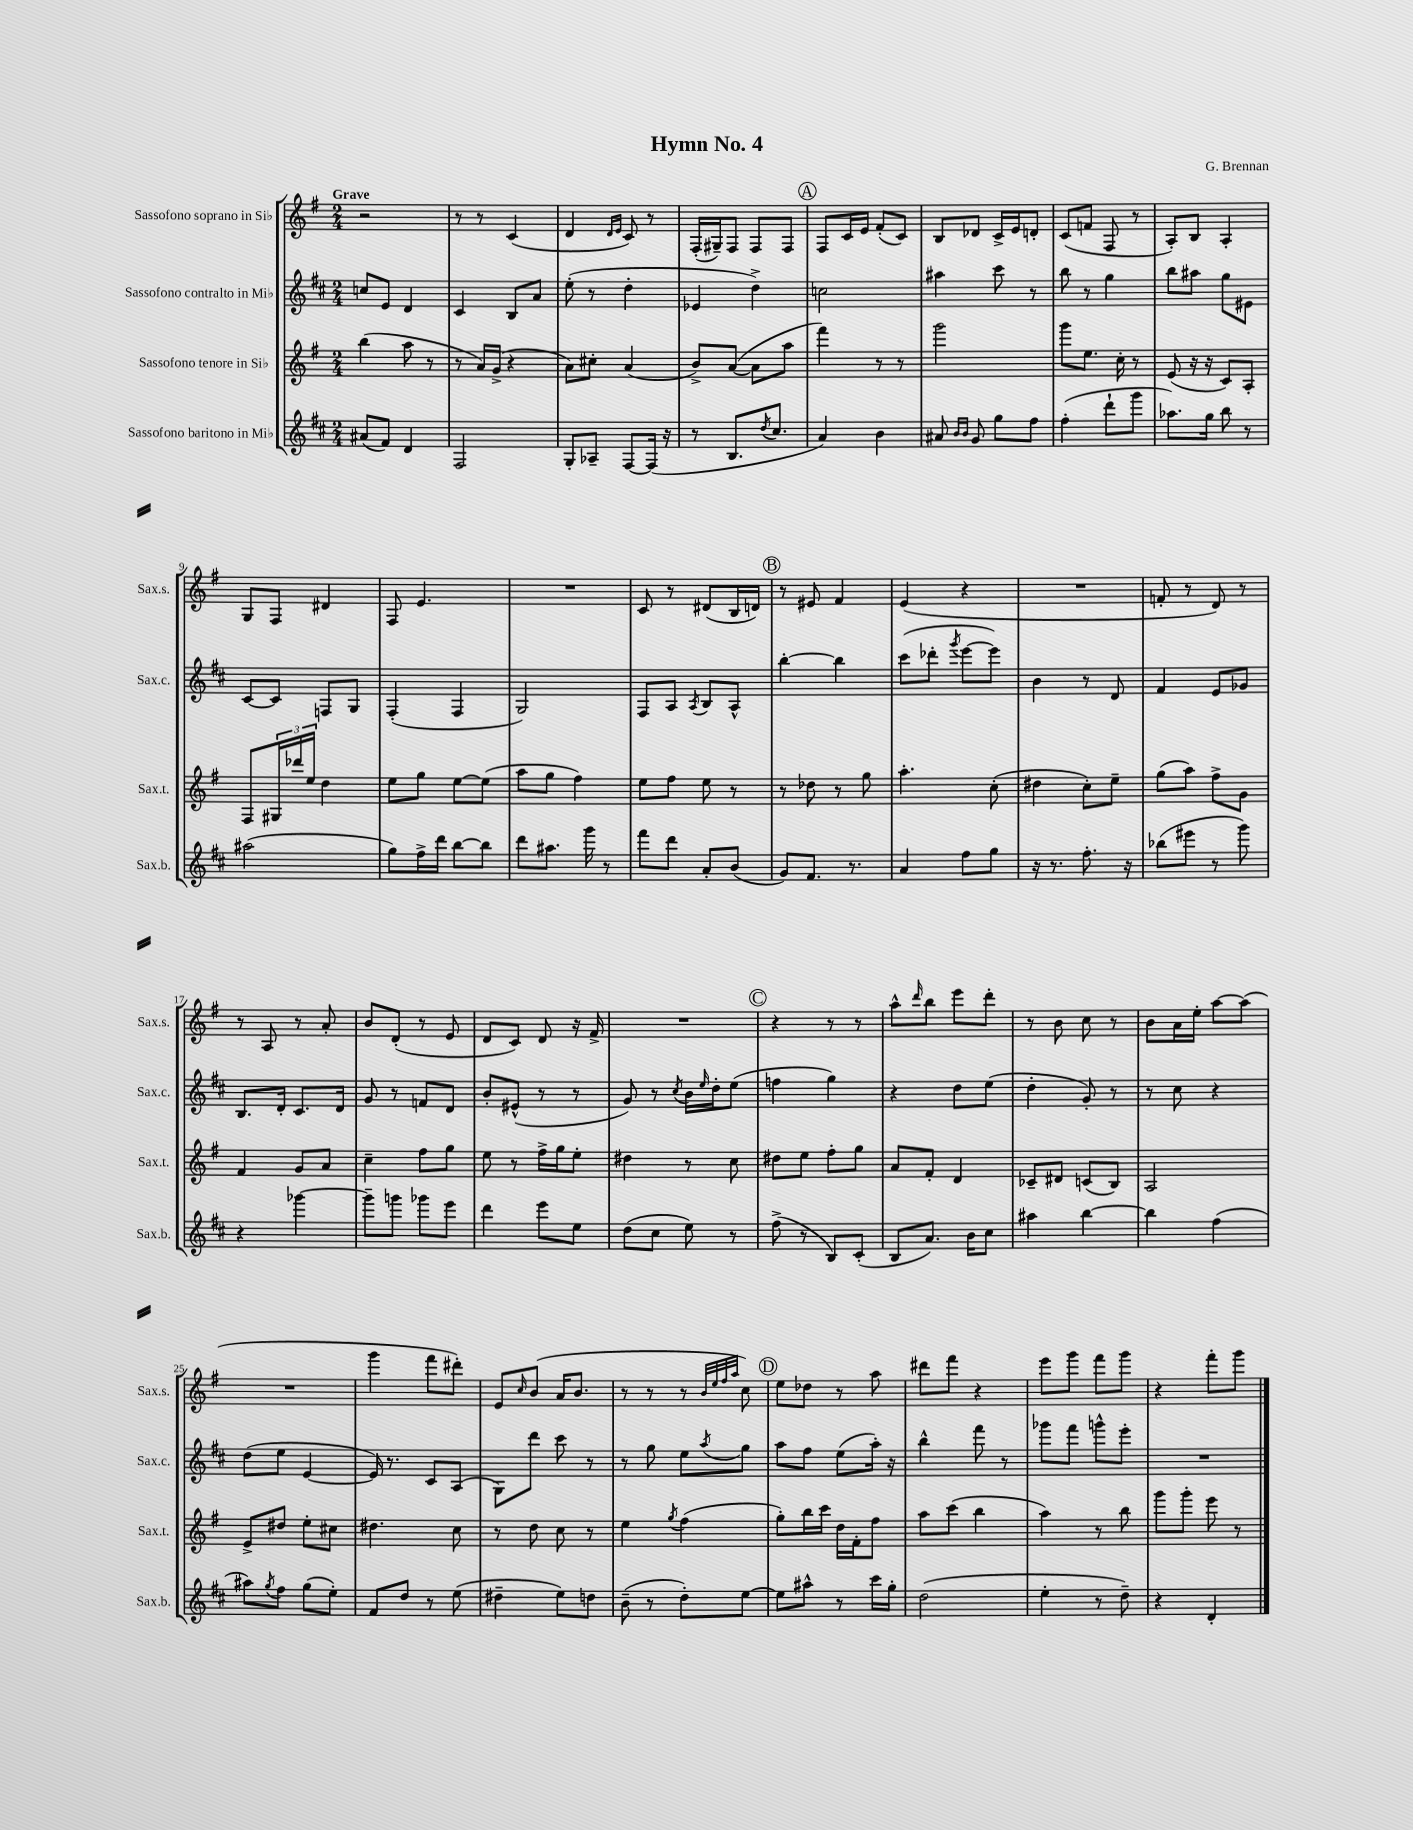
\header { title = "Hymn No. 4" composer = "G. Brennan" }
<<
\new StaffGroup <<
\new Staff = "s0" \with { instrumentName = "Sassofono soprano in Sib" shortInstrumentName = "Sax.s." } {
    \clef treble \key g \major \numericTimeSignature \time 2/4 \tempo "Grave"
    r2 |
    r8 r8 c'4( |
    d'4 \grace { d'16 e'16 } c'8) r8 |
    fis16-.( gis16--) fis8 fis8 fis8 |
    \mark \markup { \circle "A" } fis8 c'16 e'16 fis'8-.( c'8) |
    b8 des'8 c'16-> e'16 d'8-. |
    c'8( f'8 fis8 r8 |
    a8-.) b8 a4-. |
    g8 fis8 dis'4 |
    fis8 e'4. |
    R2 |
    c'8 r8 dis'8( b16 d'16) |
    \mark \markup { \circle "B" } r8 eis'8 fis'4 |
    e'4( r4 |
    R2 |
    f'8-. r8 d'8) r8 |
    r8 a8 r8 a'8-. |
    b'8 d'8-.( r8 e'8 |
    d'8 c'8) d'8 r16 fis'16-> |
    R2 |
    \mark \markup { \circle "C" } r4 r8 r8 |
    a''8-^ \grace { d'''16 } b''8 e'''8 d'''8-. |
    r8 b'8 c''8 r8 |
    b'8 a'16 e''16-. a''8~ a''8( |
    R2 |
    g'''4 fis'''8 dis'''8-.) |
    e'8 \grace { c''16 } b'8( a'16 b'8. |
    r8 r8 r8 \grace { b'32 e''32 fis''32 a''32 } c''8) |
    \mark \markup { \circle "D" } e''8 des''8 r8 a''8 |
    dis'''8 fis'''8 r4 |
    e'''8 g'''8 fis'''8 g'''8 |
    r4 fis'''8-. g'''8 \bar "|." |
}
\new Staff = "s1" \with { instrumentName = "Sassofono contralto in Mib" shortInstrumentName = "Sax.c." } {
    \clef treble \key d \major \numericTimeSignature \time 2/4
    c''8 e'8 d'4 |
    cis'4 b8 a'8 |
    e''8-.( r8 d''4-. |
    ees'4 d''4->) |
    \mark \markup { \circle "A" } c''2 |
    ais''4 cis'''8 r8 |
    b''8 r8 g''4 |
    b''8 ais''8 g''8 eis'8 |
    cis'8~ cis'8 f8 g8 |
    fis4-.( fis4 |
    g2) |
    fis8 a8 \acciaccatura { a8 } b8 a8-^ |
    \mark \markup { \circle "B" } b''4~-. b''4 |
    cis'''8( des'''8-. \acciaccatura { g'''8 } e'''8~ e'''8) |
    b'4 r8 d'8 |
    fis'4 e'8 ges'8 |
    b8. d'16-. cis'8. d'16 |
    g'8 r8 f'8 d'8 |
    b'8-. eis'8-^( r8 r8 |
    g'8) r8 \acciaccatura { cis''8 } b'16 \grace { e''16 } d''16-. e''8( |
    \mark \markup { \circle "C" } f''4 g''4) |
    r4 d''8 e''8( |
    d''4-. g'8-.) r8 |
    r8 cis''8 r4 |
    d''8( e''8 e'4~ |
    e'16) r8. cis'8 a8( |
    g8) d'''8 cis'''8 r8 |
    r8 g''8 e''8 \acciaccatura { a''8 } g''8 |
    \mark \markup { \circle "D" } a''8 fis''8 e''8( a''16-.) r16 |
    b''4-^ fis'''8 r8 |
    ges'''8 fis'''8 g'''8-^ e'''8-. |
    R2 \bar "|." |
}
\new Staff = "s2" \with { instrumentName = "Sassofono tenore in Sib" shortInstrumentName = "Sax.t." } {
    \clef treble \key g \major \numericTimeSignature \time 2/4
    b''4( a''8 r8 |
    r8 a'16) g'16->( r4 |
    a'8) cis''8-. a'4( |
    b'8->) a'8~( a'8 a''8 |
    \mark \markup { \circle "A" } fis'''4) r8 r8 |
    g'''2 |
    g'''8 e''8. c''16-. r8 |
    e'8( r16 r16 c'8) a8-. |
    fis8 \tuplet 3/2 { gis16 des'''16 e''16 } d''4 |
    e''8 g''8 e''8~ e''8( |
    a''8 g''8 fis''4) |
    e''8 fis''8 e''8 r8 |
    \mark \markup { \circle "B" } r8 des''8 r8 g''8 |
    a''4.-. c''8-.( |
    dis''4 c''8-.) e''8-- |
    g''8( a''8) fis''8-> g'8 |
    fis'4 g'8 a'8 |
    c''4-- fis''8 g''8 |
    e''8 r8 fis''16-> g''16 e''8-. |
    dis''4 r8 c''8 |
    \mark \markup { \circle "C" } dis''8 e''8 fis''8-. g''8 |
    a'8 fis'8-. d'4 |
    ces'8-- dis'8 c'8( b8) |
    a2 |
    e'8-> dis''8 e''8-. cis''8 |
    dis''4. c''8 |
    r8 d''8 c''8 r8 |
    e''4 \acciaccatura { g''8 } fis''4( |
    \mark \markup { \circle "D" } g''8-.) b''16 c'''16 d''16 fis'16-. fis''8 |
    a''8 c'''8( b''4 |
    a''4) r8 b''8 |
    g'''8 g'''8-. e'''8 r8 \bar "|." |
}
\new Staff = "s3" \with { instrumentName = "Sassofono baritono in Mib" shortInstrumentName = "Sax.b." } {
    \clef treble \key d \major \numericTimeSignature \time 2/4
    ais'8( fis'8) d'4 |
    fis2 |
    g8-. aes8-- fis8~ fis16( r16 |
    r8 b8. \acciaccatura { d''8 } cis''8. |
    \mark \markup { \circle "A" } a'4) b'4 |
    ais'8 \grace { b'16 b'16 } g'8 g''8 fis''8 |
    fis''4-.( d'''8-! g'''8 |
    aes''8.) g''16 b''8 r8 |
    ais''2( |
    g''8) fis''16-> d'''16 b''8~ b''8 |
    d'''8 ais''8. g'''16 r8 |
    fis'''8 d'''8 a'8-. b'8( |
    \mark \markup { \circle "B" } g'8) fis'8. r8. |
    a'4 fis''8 g''8 |
    r16 r8. fis''8.-. r16 |
    bes''8( eis'''8 r8 g'''8) |
    r4 ges'''4~ |
    ges'''8-- g'''8 ges'''8 e'''8 |
    d'''4 e'''8 e''8 |
    d''8( cis''8 e''8) r8 |
    \mark \markup { \circle "C" } fis''8->( r8 b8) cis'8-.( |
    b8 a'8.) b'16 cis''8 |
    ais''4 b''4~ |
    b''4 fis''4( |
    ais''8) \acciaccatura { g''8 } fis''8 g''8( e''8-.) |
    fis'8 d''8 r8 e''8( |
    dis''4-- e''8) d''8 |
    b'8--( r8 d''8-.) e''8~ |
    \mark \markup { \circle "D" } e''8 ais''8-^ r8 cis'''16 g''16-. |
    d''2( |
    e''4-. r8 d''8--) |
    r4 d'4-. \bar "|." |
}
>>
>>
